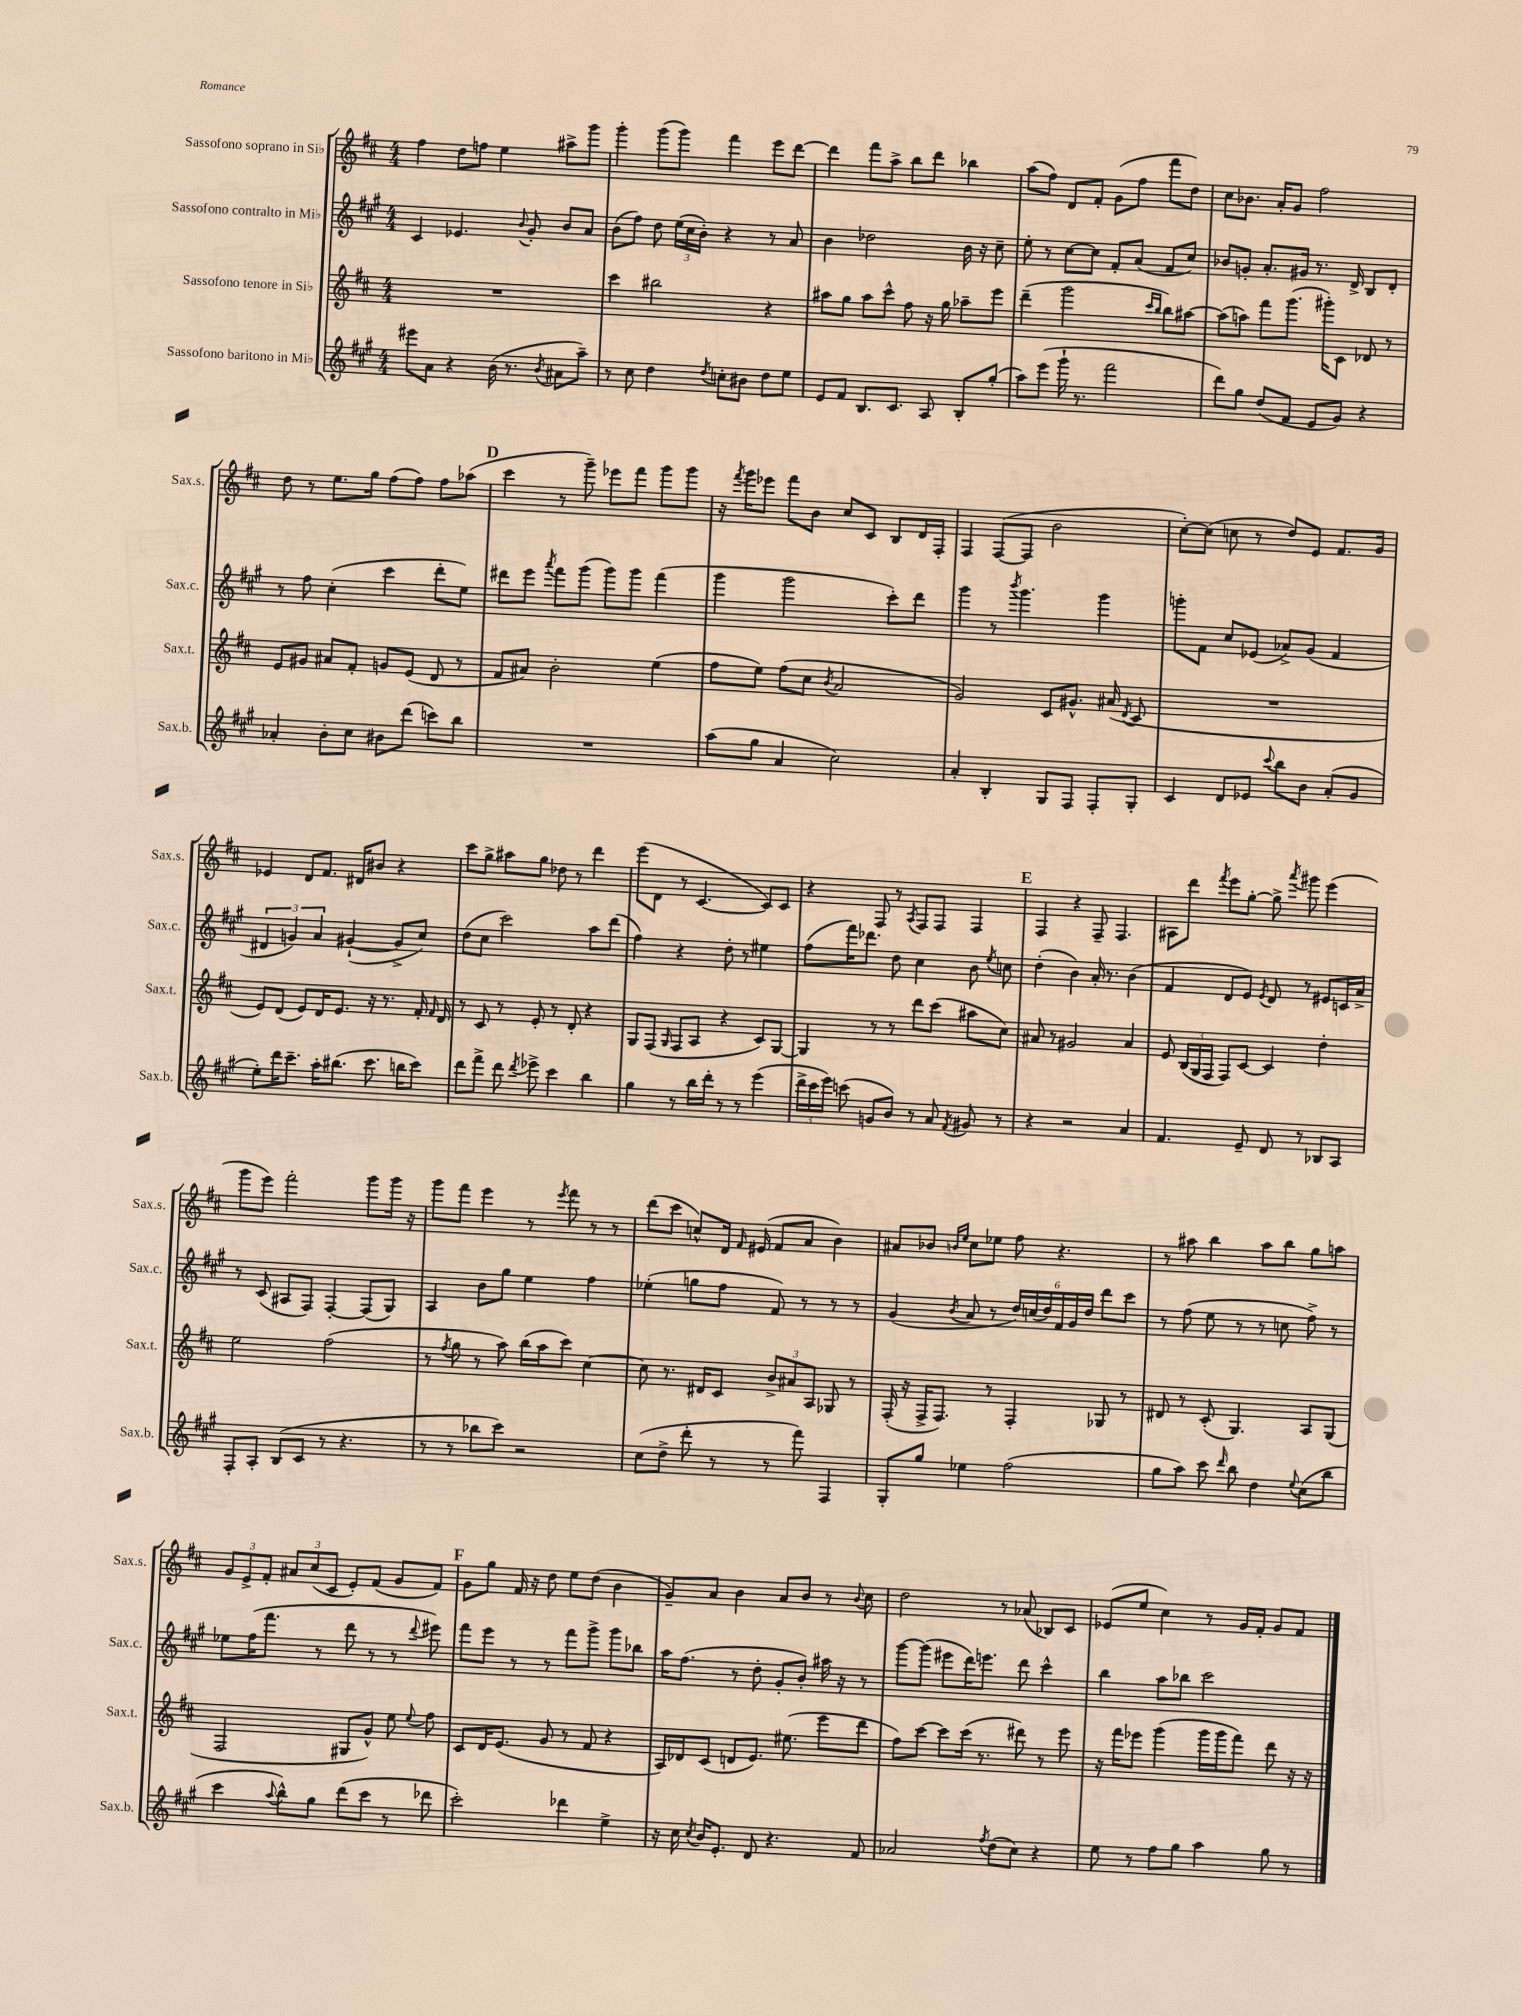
<<
\new StaffGroup <<
\new Staff = "s0" \with { instrumentName = "Sassofono soprano in Sib" shortInstrumentName = "Sax.s." } {
    \clef treble \key d \major \numericTimeSignature \time 4/4
    \autoBeamOff fis''4 d''8[ f''8] e''4 ais''8[-> g'''8] |
    g'''4-. g'''8[( g'''8]) fis'''4 e'''8[ d'''8]~ |
    d'''4 fis'''8[ a''8]-> b''8[ d'''8] bes''4 |
    a''8[( fis''8]) d'8[ fis'8]-. g'8[( fis''8] fis'''8[ d''8]) |
    cis''8[ bes'8.] a'16[-. g'8] fis''2 |
    d''8 r8 e''8.[ g''16] fis''8[( fis''8]) fis''8[ aes''8]( |
    \mark \markup { \bold "D" } cis'''4 r8 g'''8--) ees'''8[ fis'''8] g'''8[ g'''8] |
    r16 \acciaccatura { fis'''8 } g'''16[ ees'''8] fis'''8[ b'8] cis''8[ cis'8] b8[ d'16 fis16]-. |
    fis4 fis8[~( fis8] b'2 |
    cis''8[~-.) cis''8]( c''8 r8 d''8[) e'8] fis'8.[ g'16] |
    ees'4 d'8[ fis'8.] dis'16[ bis'8] r4 |
    cis'''8[ g''8]-> ais''8[ g''8] des''8 r8 d'''4 |
    e'''8[( d'8] r8 cis'4.~ cis'8[) cis'8] |
    r4 fis8 r8 \acciaccatura { a8 } fis8[ fis8] fis4 |
    \mark \markup { \bold "E" } fis4 r4 fis8-- fis4. |
    ais8[ d'''8] \acciaccatura { fis'''8 } e'''8[ g''8]~-. g''8-> \acciaccatura { a'''8 } gis'''8 e'''4( |
    g'''8[ e'''8]) fis'''2-. g'''8[ g'''16] r16 |
    g'''8[ fis'''8] e'''4 r8 \acciaccatura { e'''8 } fis'''8 r8 r8 |
    d'''8[( cis'''8] c''8[-^) d'16] \grace { fis'16 } eis'16( fis'8[ a'8] b'4) |
    ais'8[ bes'8] \grace { b'16[ e''16] } cis''8[ ees''8] fis''8 r4. |
    r8 ais''8 b''4 ais''8[ b''8] g''8[ a''8] |
    \tuplet 3/2 { g'8[ e'8-> fis'8]-. } \tuplet 3/2 { ais'8[ cis''8( cis'8] } e'8[-.) fis'8]( g'8[ fis'8]) |
    \mark \markup { \bold "F" } g'8[ g''8] fis'16 r16 d''8 e''8[ d''8]( b'4 |
    g'8[--) a'8] b'4 a'8[ b'8] r8 \appoggiatura { b'8 } cis''8 |
    d''2 r8 aes'8( bes8[) cis'8] |
    ees'8[( e''8] cis''4) r8 g'16[ fis'16]-. g'8[ fis'8] \bar "|." |
}
\new Staff = "s1" \with { instrumentName = "Sassofono contralto in Mib" shortInstrumentName = "Sax.c." } {
    \clef treble \key a \major \numericTimeSignature \time 4/4
    \autoBeamOff cis'4 ees'4. \appoggiatura { b'8 } gis'8-. b'8[ a'8] |
    b'8[( fis''8]) d''8 \tuplet 3/2 { e''16[( cis''16 b'16]-.) } r4 r8 a'8 |
    b'4 des''2 b'16 r16 cis''8-- |
    e''8-. r8 cis''8[~ cis''8] fis'8[-. a'8]( fis'8[ cis''8]) |
    bes'8[ g'8]-. a'8.[-. gis'16] r8. d'16-> b8[ d'8]-. |
    r8 fis''8 cis''4-.( cis'''4 d'''8[-. e''8]) |
    \mark \markup { \bold "D" } dis'''8[ e'''8] \acciaccatura { a'''8 } fis'''8[ gis'''8]( gis'''8[) gis'''8] fis'''4( |
    gis'''4 gis'''2 cis'''8[-.) d'''8] |
    gis'''4 r8 \acciaccatura { b'''8 } gis'''4. gis'''4 |
    g'''8[-. fis'8] cis''8[ ees'8]( aes'8[->) gis'8]( fis'4 |
    \tuplet 3/2 { dis'4 g'4) a'4 } gis'4~-!( gis'8[-> cis''8]) |
    d''8[( cis''8] cis'''2) a''8[ d'''8]( |
    fis''4) r4 d''8-. r8 eis''4 |
    fis''8[( fis'''16) des'''8.] d''8 cis''4 b'8 \acciaccatura { e''8 } c''8 |
    \mark \markup { \bold "E" } d''4-.( b'4) a'16-. r8. b'4( |
    fis'4 d'8[ e'8]) \acciaccatura { e'8 } d'8 r8 eis'8[ c'16 a'16]-> |
    r8 cis'8( ais8[ fis8]) fis4~-. fis8[( gis8]) |
    a4 b'8[ gis''8] e''4 fis''4 |
    ees''4-.( g''8[ fis''8] fis'8) r8 r8 r8 |
    gis'4( \acciaccatura { b'8 } a'8 r8 \tuplet 6/4 { d''16[) c''16( d''16) fis'16 gis'16 d''16] } d'''8[ cis'''8] |
    r8 fis''8( e''8 r8 r8 c''8 fis''8->) r8 |
    ees''8[ fis''16( fis'''8.] r8 d'''8 r8 r8 \appoggiatura { d'''8 } eis'''8) |
    \mark \markup { \bold "F" } fis'''8[ e'''8] r8 r8 fis'''8[ gis'''8]-> gis'''8[ bes''8] |
    a''16[ fis''8.]( r8 d''8-. gis'8[-. b'8]-.) ais''16 r16 r8 |
    gis'''8[~ gis'''8]( eis'''8[ d'''16) e'''8.] d'''8 cis'''4-^ |
    b''4 a''8[ bes''8] cis'''2 \bar "|." |
}
\new Staff = "s2" \with { instrumentName = "Sassofono tenore in Sib" shortInstrumentName = "Sax.t." } {
    \clef treble \key d \major \numericTimeSignature \time 4/4
    \autoBeamOff R1 |
    cis'''4 bis''2 r4 |
    ais''8[ g''8] ais''8[ cis'''8]-^ fis''8 r16 g''16 aes''8[-- e'''8] |
    d'''4--( g'''2 \grace { cis'''16[ b''16] } b''8[) ais''8]~ |
    ais''8[( a''8]) fis'''8[ g'''8.]( gis'''16[-.) cis'8] des'8 r8 |
    e'8[ gis'8] ais'8[ fis'8]-. g'8[ e'8]( d'8 r8 |
    \mark \markup { \bold "D" } fis'8[ ais'8]) b'2-. e''4( |
    fis''8[ e''8]) fis''8[( cis''8] \acciaccatura { b'8 } a'2 |
    g'2) cis'8[ gis'8.]-^ ais'16( \acciaccatura { d'8 } cis'8 |
    R1 |
    e'8[) d'8]( e'8[) d'16 e'8.] r16 r8. fis'16-. \grace { fis'16 } d'16 |
    r8 cis'8 r8 e'8-. r8 d'8-. r4 |
    g8[ fis8]( \grace { g16 } fis8[ a8] r4 cis'8[) g8]~ |
    g4 r8 r8 d'''8[ cis'''8]( ais''8[ cis''8]) |
    \mark \markup { \bold "E" } ais'8 r8 gis'2 ais'4 |
    e'8 \tuplet 3/2 { b16[( g16 fis16] } fis8[) cis'8]~ cis'4 d''4-. |
    e''2 fis''2( |
    r8 \acciaccatura { fis''8 } g''8 r8 a''8) b''16[( a''16 cis'''8]) cis''4~ |
    cis''8 r8. dis'16[ cis'8] \tuplet 3/2 { b'8[-> ais'8 a8] } ges8 r8 |
    fis16-.( r16 fis16[-> fis8.]) r8 fis4-. ges8 r8 |
    dis'8 r8 cis'8-.( g4.) a8[ g8]( |
    fis2 gis8[ g'8]-^) e''8 \appoggiatura { e''8 } fis''8 |
    \mark \markup { \bold "F" } cis'8[ d'16 e'8.]( g'8 r8 fis'8 r4 |
    a16[) des'16 cis'8]( d'8[ e'8.]) eis''8.( e'''8[ d'''8] |
    fis''8[) cis'''8]~ cis'''8[ cis'''16]( r8. dis'''8) r8 e'''8 |
    r16 fis'''16[ ees'''8] g'''4( g'''16[ g'''16 fis'''8]) d'''8 r16 r16 \bar "|." |
}
\new Staff = "s3" \with { instrumentName = "Sassofono baritono in Mib" shortInstrumentName = "Sax.b." } {
    \clef treble \key a \major \numericTimeSignature \time 4/4
    \autoBeamOff eis'''8[ a'8] r4 b'16( r8. \acciaccatura { b'8 } ais'8[ a''8]--) |
    r8 cis''8 d''4 \acciaccatura { d''8 } c''8[-. bis'8] d''8[ e''8] |
    e'8[ fis'8] b8.[ cis'8.] a8 b8[-. gis''8]-.( |
    a''8[) e'''8]( gis'''16-! r8. fis'''2 |
    d'''8[) gis''8] d''8[( fis'8] e'8[ gis'8]) r4 |
    aes'4-. b'8[-. cis''8] bis'8[ d'''8]( c'''8[) b''8] |
    \mark \markup { \bold "D" } R1 |
    a''8[( gis''8] a'4 cis''2) |
    a'4-. b4-. gis8[ fis8] fis8[-. gis8]-. |
    cis'4 d'8[ ees'8] \appoggiatura { cis'''8 } b''8[ b'8] a'8[-.( gis'8] |
    e''8[-.) d'''16 cis'''8.]-- a''16[-. bis''8.]( cis'''8. b''16[ cis'''8]) |
    d'''8[ fis'''8]-> d'''8 \acciaccatura { d'''8 } ees'''8-> cis'''4 b''4 |
    gis''4 r8 b''16[ d'''16]-. r8 r8 e'''4( |
    \tuplet 3/2 { d'''16[-> cis'''16 e'''16]) } c'''8( g'8[ b'8]) r8 a'8 \acciaccatura { fis'8 } gis'8 r8 |
    \mark \markup { \bold "E" } r4 r2 a'4 |
    fis'4. e'8-- d'8 r8 bes8[ a8] |
    fis8[-. a8]-. b8[( cis'8] r8 r4. |
    r8 r8 bes''8[ cis'''8]) r2 |
    cis''8[( d''8]-> d'''8-. r8 r8 fis'''8) fis4 |
    gis8[-. gis''8] ees''4 fis''2( |
    gis''8[ a''8]) cis'''8 \grace { d'''16 } b''8 d''4 \appoggiatura { e''8 } cis''8[( b''8] |
    cis'''4 \appoggiatura { a''8 } b''8[-^) gis''8] d'''8[( cis'''8] r8 des'''8 |
    \mark \markup { \bold "F" } cis'''2-.) des'''4 e''4-> |
    r16 cis''16 \acciaccatura { cis''8 } b'16[ e'8.]-. d'8 r4. fis'8 |
    aes'2 \acciaccatura { fis''8 } d''8[( cis''8]) r4 |
    e''8 r8 fis''8[ gis''8] a''4 gis''8 r8 \bar "|." |
}
>>
>>
\layout { \context { \Score \remove "Bar_number_engraver" } }
